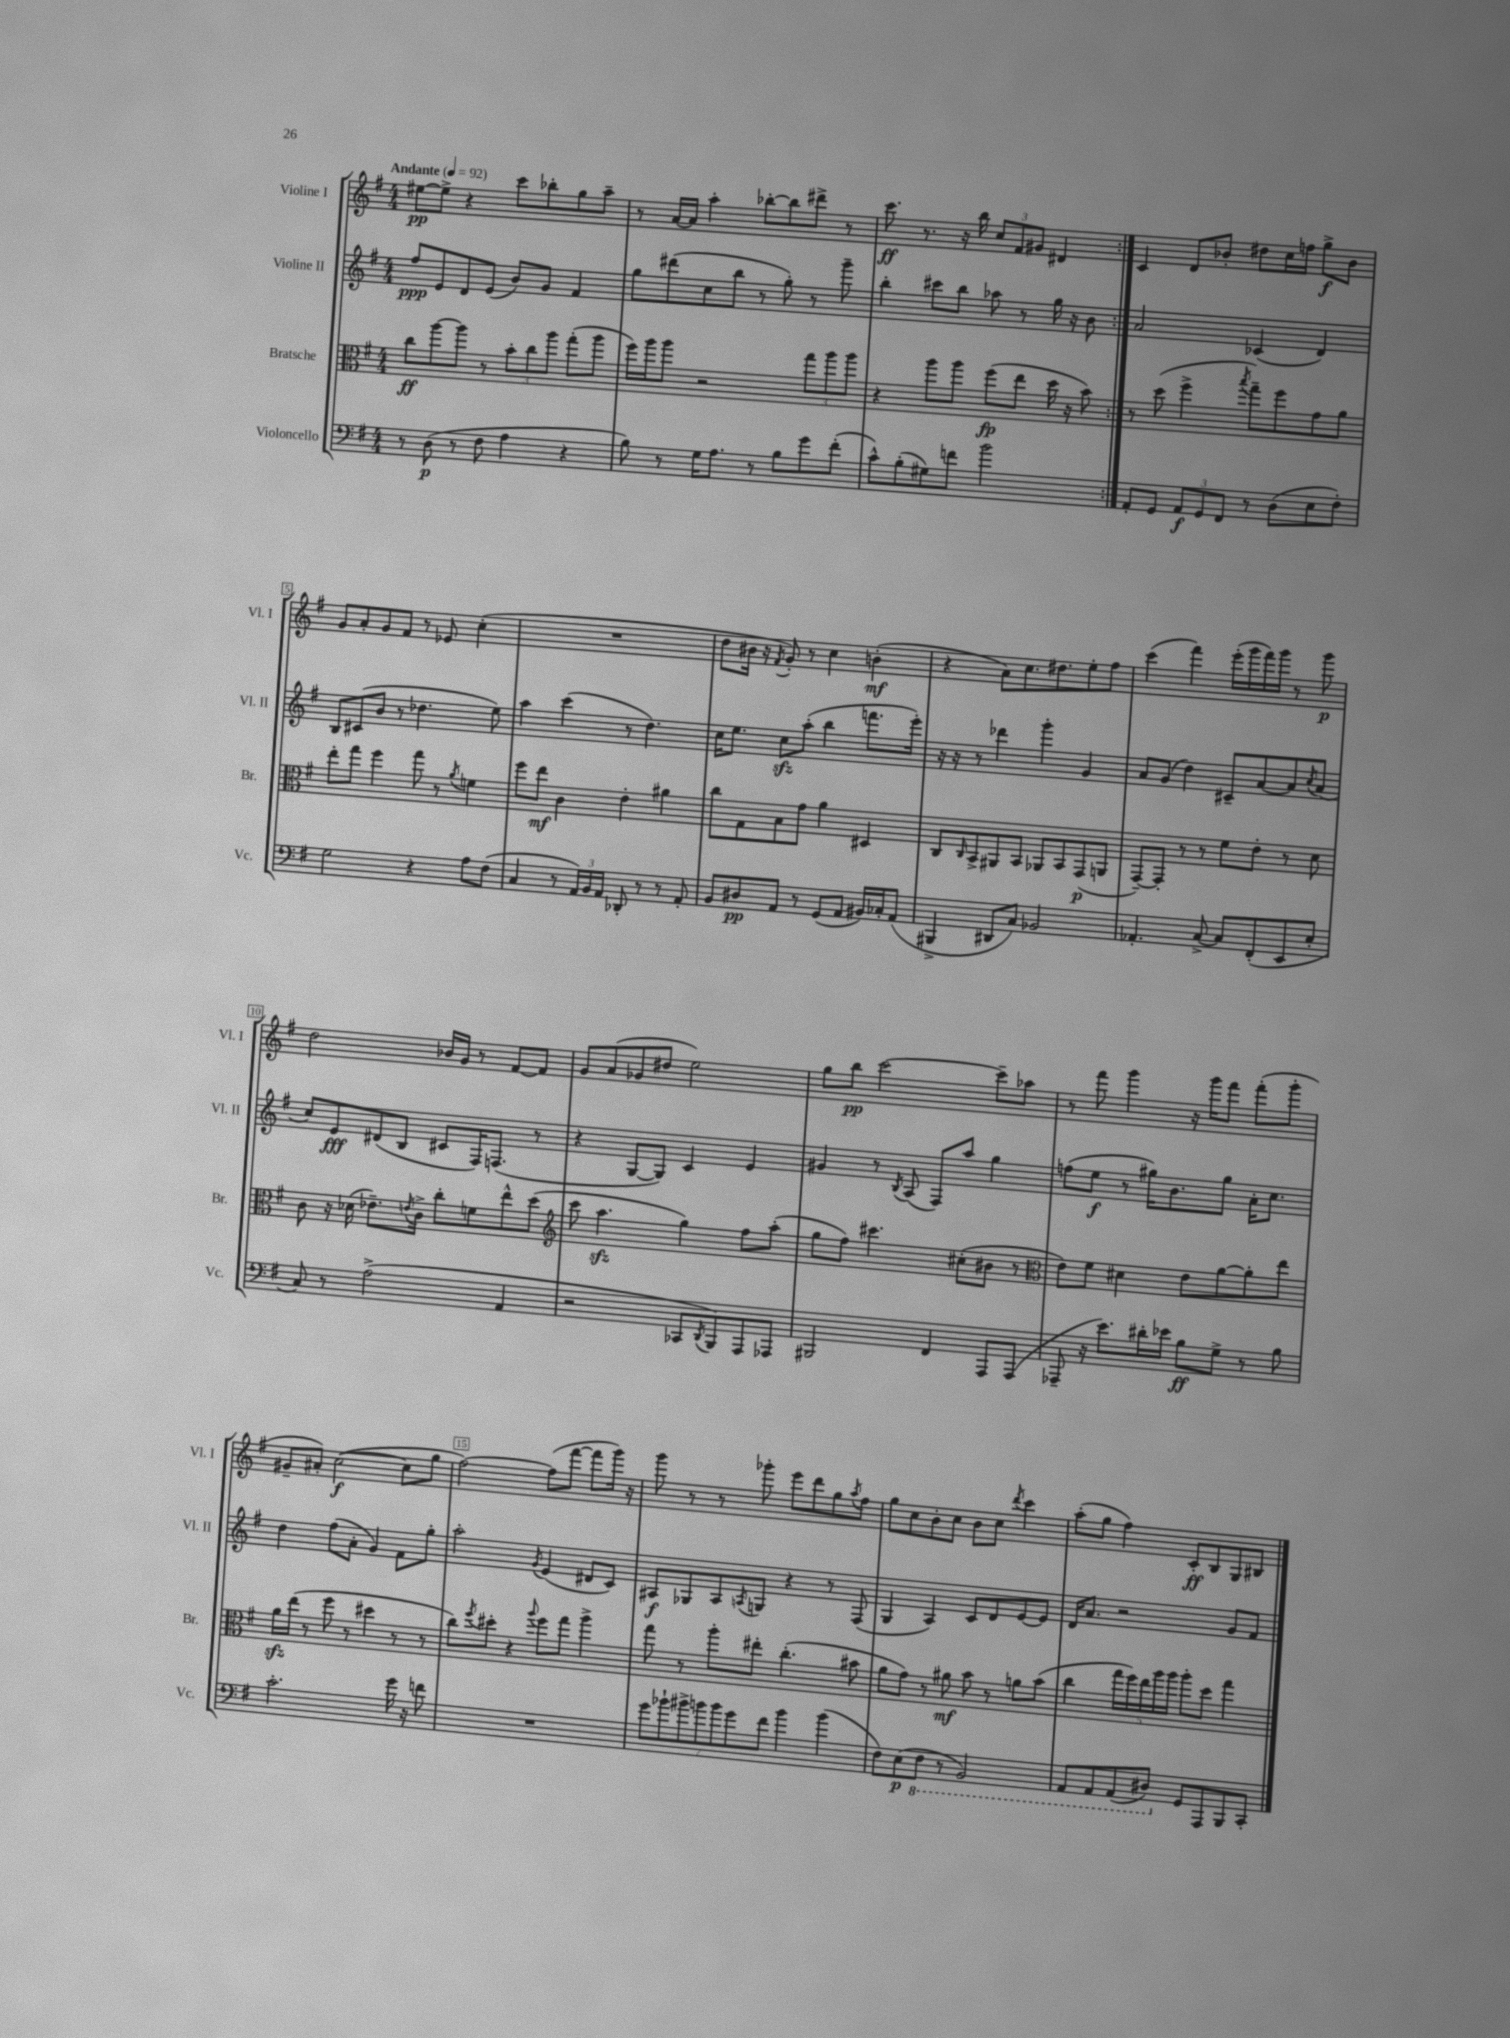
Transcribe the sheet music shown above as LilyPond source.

<<
\new StaffGroup <<
\new Staff = "s0" \with { instrumentName = "Violine I" shortInstrumentName = "Vl. I" } {
    \clef treble \key g \major \numericTimeSignature \time 4/4 \tempo "Andante" 4 = 92
    \repeat volta 2 { eis''8~\pp eis''8-> r4 c'''8 bes''8-. g''8 a''8-- |
    r8 a'16~ a'16 a''4-. bes''8~-. bes''8 dis'''8-> r8 |
    c'''8.\ff r8. r16 b''16 \tuplet 3/2 { c''8 fis'8 gis'8 } dis'4 | }
    c'4 d'8 bes'8-. dis''8 c''16 f''16 g''8->\f bes'8 |
    g'8 a'8-. g'8 fis'8 r8 ees'8 c''4-.( |
    R1 |
    d''8 bis'16 r16 \acciaccatura { fis'8 } g'8-.) r8 c''4 b'4-.\mf( |
    r4 a'8) c''8. dis''8. e''8-. fis''8 |
    c'''4( fis'''4) e'''16-.( g'''16 fis'''16) g'''16 r8 g'''8\p |
    d''2 bes'16 g'16 r8 fis'8~ fis'8 |
    g'8 a'8( ges'8 dis''8 e''2) |
    g''8 b''8\pp c'''2~ c'''8-- aes''8 |
    r8 fis'''8 g'''4 r16 g'''16 fis'''8 fis'''8-.( g'''8-. |
    gis'8-- ais'8-.) c''2~\f( c''8 g''8 |
    fis''2~) fis''8( fis'''8~ fis'''8 g'''16) r16 |
    g'''8 r8 r8 ges'''8-. e'''8 d'''8 g''8 \acciaccatura { a''8 } fis''8 |
    g''8 c''8 b'8-. c''8 b'8 c''8 \acciaccatura { d'''8 } c'''4 |
    a''8-.( g''8 fis''4) c'8-.\ff b8 g8 bis8 \bar "|." |
}
\new Staff = "s1" \with { instrumentName = "Violine II" shortInstrumentName = "Vl. II" } {
    \clef treble \key g \major \numericTimeSignature \time 4/4
    \repeat volta 2 { fis''8\ppp e'8 d'8 e'8( b'8) g'8 fis'4 |
    g''8 dis'''8( c''8 b''8 r8 g''8-.) r8 g'''8-- |
    b''4-. cis'''8 b''8 aes''8 r8 g''16 r16 b'8 | }
    a'2 ces'4( d'4) |
    b8 cis'8( b'8 r8 des''4. e''8) |
    a''4 c'''4( r8 d''4.) |
    c''16 e''8. c''8\sfz a''8-.( b''4 f'''8. e'''16-.) |
    r16 r16 r8 des'''4 g'''4-. g'4 |
    a'8 g'8( d''4) cis'8-- a'8~ a'8 \acciaccatura { c''8 } a'8( |
    c''8) e'8\fff dis'8( b8 cis'8 fis16) f8.( r8 |
    r4 g8~ g8) c'4 e'4 |
    gis'4 r8 \acciaccatura { b8 } a8( fis8) a''8 g''4 |
    f''8( e''8\f r8 gis''16) b'8. gis''8 a'16-. c''8. |
    d''4 fis''8( a'8-. g'4) fis'8 g''8-. |
    a''2-. \acciaccatura { g'8 } e'4( dis'8 c'8) |
    ais8\f ges8 ais8 \acciaccatura { a8 } g8 r4 r8 fis8( |
    g4 a4) c'8 d'8 e'8~ e'8 |
    d'16 a'8. r2 g'8 fis'8 \bar "|." |
}
\new Staff = "s2" \with { instrumentName = "Bratsche" shortInstrumentName = "Br." } {
    \clef alto \key g \major \numericTimeSignature \time 4/4
    \repeat volta 2 { c''8\ff a''8~ a''8 r8 \tuplet 3/2 { b'8-. c''8 a''8 } g''8-.( a''8 |
    fis''16) a''16 a''8 r2 \tuplet 3/2 { g''8 a''8 a''8 } |
    r4 a''8 a''8 fis''8\fp( e''8 d''16 r16 b'8) | }
    r8 d''8( fis''4-> \acciaccatura { b''8 } g''8--) fis''8 g'8 a'8 |
    e''8-. g''8 fis''4 g''8 r8 \acciaccatura { a'8 } f'4 |
    fis''8 e''8\mf c'4 e'4-. ais'4 |
    c''8 g8 b8 g'8 a'4 dis4 |
    c8 \grace { c16 } b,8-> ais,8 b,8 aes,8 b,8 g,8\p( a,8 |
    g,8~--) g,8-. r8 r8 fis'8 e'8-. r8 d'8 |
    c'8 r16 des'16( ees'8.--) \acciaccatura { e'8 } c'16-> c''8-. f'8 e''8-^ d''8( |
    \clef treble c'''8 a''4.\sfz g''4) fis''8 a''8-.( |
    g''8 fis''8) cis'''4. cis''8-.( bis'8 r8 |
    \clef alto e'8) fis'8 dis'4 e'8 a'8~ a'8-. e''8 |
    a'16\sfz e''16( r8 fis''8 r8 dis''4 r8 r8 |
    c''8) \acciaccatura { fis''8 } dis''8-. r4 \appoggiatura { a''8 } fis''8 g''8 a''4-> |
    g''8 r8 a''8-. eis''8-. c''4.-.( bis'8 |
    a'8 g'8) r8 ais'8\mf b'8 r8 a'8 b'8( |
    c''4 \tuplet 5/4 { g''16 fis''16) e''16 a''16 a''16 } a''8-. d''8 g''4 \bar "|." |
}
\new Staff = "s3" \with { instrumentName = "Violoncello" shortInstrumentName = "Vc." } {
    \clef bass \key g \major \numericTimeSignature \time 4/4
    \repeat volta 2 { r8 d8\p( r8 fis8 a4 r4 |
    b8) r8 g16 a8. r8 b8 g'8 fis'8-.( |
    c'8-^) b8-.( gis8) f'8 b'2 | }
    a,8-. g,8 \tuplet 3/2 { a,8\f g,8 fis,8 } r8 d8( e8 fis8-.) |
    g2 r4 a8 fis8( |
    c4 r8 \tuplet 3/2 { a,16) b,16 a,16 } des,8-. r8 r8 a,8-. |
    b,8 dis8\pp a,8 r8 g,8( a,8 bis,16) ces16-. a,8( |
    bis,,4-> dis,8 c8) bes,2 |
    aes,4.-. c8~-> c8 fis,8-.( e,8 e8-. |
    c8) r8 a2->( a,4 |
    r2 ces,8 \acciaccatura { d,8 } b,,8) a,,8 aes,,8 |
    bis,,2 fis,4 a,,8 a,,8( |
    aes,,8-- r16 e'8.) dis'16-. ees'16 b8\ff g8-> r8 b8 |
    c'2.-. g'16 r16 f'8 |
    R1 |
    \tuplet 7/4 { g'8 bes'8-! bis'8-> b'8 b'8 g'8 fis'8 } b'4 b'4( |
    fis8) e8\p( \ottava #-1 fis,8 r8 b,,2) |
    a,,8 a,,8 a,,8( dis,8) \ottava #0 g,8 a,,8 b,,8 c,8-. \bar "|." |
}
>>
>>
\layout { \context { \Score \override BarNumber.break-visibility = ##(#f #t #t) barNumberVisibility = #(every-nth-bar-number-visible 5) \override BarNumber.stencil = #(make-stencil-boxer 0.1 0.3 ly:text-interface::print) } }
